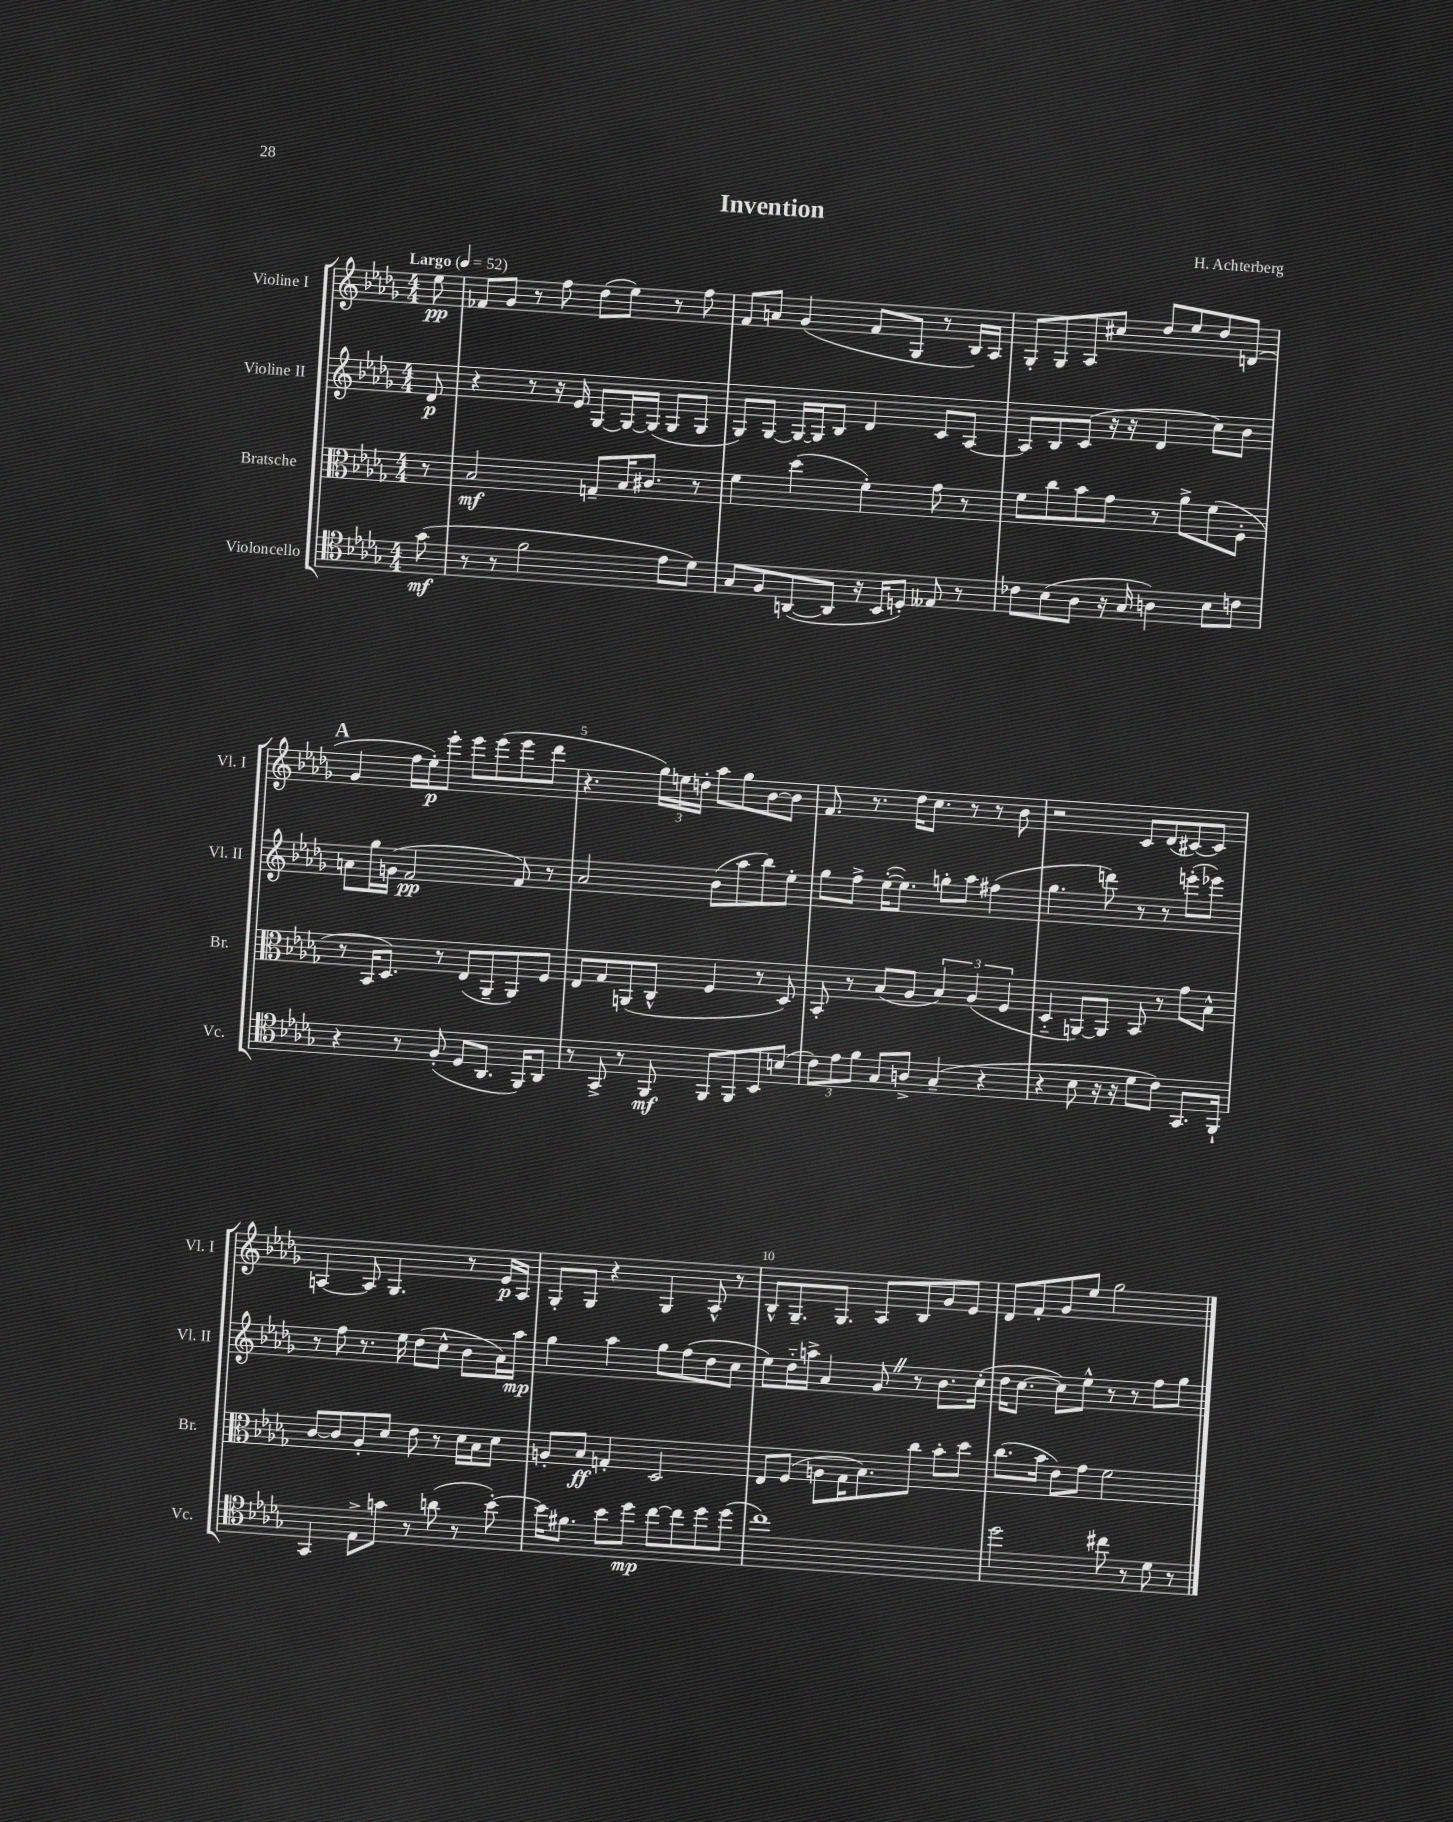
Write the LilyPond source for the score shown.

\header { title = "Invention" composer = "H. Achterberg" }
<<
\new StaffGroup <<
\new Staff = "s0" \with { instrumentName = "Violine I" shortInstrumentName = "Vl. I" } {
    \clef treble \key des \major \numericTimeSignature \time 4/4 \partial 8 \tempo "Largo" 4 = 52
    ees''8\pp |
    fes'8 ges'8 r8 f''8 des''8( ees''8) r8 f''8 |
    f'8 a'8 ges'4( f'8 ges8 r8 bes16) aes16 |
    ges8-. ges8 aes8 cis''8 des''8 ees''8 des''8 d'8( |
    \mark \markup { \bold "A" } ges'4 f''16 ees''16-.\p) ees'''8-. ees'''8 ees'''8( ees'''8 des'''8 |
    r4. \tuplet 3/2 { ges''16) e''16 d''16-. } aes''8 ges''8 bes'8~ bes'8 |
    f'8. r8. des''16 c''8. r8 r8 bes'8 |
    r2 c'8 des'8( cis'8~) cis'8 |
    a4~ a8 ges4. r8 ees'16\p a16 |
    ges8-. ges8 r4 ges4 aes8-^ r8 |
    bes8-^ ges8.-- ges8. aes8 bes8 ges'8 ees'8 |
    des'8 f'8-. ges'8 ees''8 ges''2 \bar "|." |
}
\new Staff = "s1" \with { instrumentName = "Violine II" shortInstrumentName = "Vl. II" } {
    \clef treble \key des \major \numericTimeSignature \time 4/4 \partial 8
    des'8\p |
    r4 r8 r16 ees'16 ges8~ ges16~ ges16( ges8 ges8 |
    ges8) ges8~ ges16~ ges16 bes8 des'4 c'8 aes8~ |
    aes8 bes8 c'8( r16 r16 des'4 c''8) bes'8 |
    \mark \markup { \bold "A" } a'8 ges''16 g'16( f'2\pp f'8) r8 |
    aes'2 bes'8( aes''8 bes''8) ees''8-. |
    ges''8 f''8-> ees''16~-.( ees''8.) g''8-. aes''8 fis''4( |
    ges''4. d'''8) r8 r8 e'''8-.( ees'''8) |
    r8 f''8 r8. ees''16 des''8( c''8-^ bes'8 aes'16) aes''16\mp |
    ges''4 aes''4 ges''8 f''8( des''8 c''8 |
    ees''8) des''16-_ a''16-> aes'4 ges'8 \once \override BreathingSign.text = \markup { \musicglyph "scripts.caesura.straight" } \breathe r8 bes'8. c''16-.( |
    des''16 c''8.~ c''8) ees''8-^ r8 r8 f''8 ges''8 \bar "|." |
}
\new Staff = "s2" \with { instrumentName = "Bratsche" shortInstrumentName = "Br." } {
    \clef alto \key des \major \numericTimeSignature \time 4/4 \partial 8
    r8 |
    bes2\mf g8-- bes16 cis'8. r8 |
    f'4 des''4( f'4-.) ges'8 r8 |
    f'8 c''8 bes'8 ges'8 r8 aes'8-> f'8( f8-. |
    \mark \markup { \bold "A" } r8 bes,16 des8.) r8 ees8( aes,8-- aes,8) f8 |
    ees8 ges8 a,8( c8-^ f4 r8 des8) |
    bes,8-. r8 bes8( aes8 \tuplet 3/2 { bes4) aes4( f4 } |
    des4-_ a,8~) a,8 bes,8 r8 ges'8 bes8-^ |
    c'8~ c'8 aes8-. des'8 ees'8 r8 des'16 bes16 des'8 |
    a8-. bes8\ff g4-. des2 |
    ees8 f8( a8 ges16 bes8.) c''8 bes'8-. des''8 |
    c''8.( bes'16 ees'8) ges'8 f'2 \bar "|." |
}
\new Staff = "s3" \with { instrumentName = "Violoncello" shortInstrumentName = "Vc." } {
    \clef tenor \key des \major \numericTimeSignature \time 4/4 \partial 8
    ges'8\mf( |
    r8 r8 f'2 ees'8 des'8) |
    ges8 f8 a,8~( a,8 r16 bes,16 d8-.) eeses8 r8 |
    ces'8 bes8( aes8 r16 ges16 a4) bes8 c'8 |
    \mark \markup { \bold "A" } r4 r8 f8-.( des8 aes,8. f,16) aes,8 |
    r8 ges,8-> r8 f,8\mf f,8 f,8 bes,8 b8( |
    \tuplet 3/2 { c'8) ees'8 f'8 } ges8 a8-> ges4--( r4 |
    r4 bes8 r16 r16 des'8 c'8) ges,8. f,16-! |
    ges,4 ees8-> g'8 r8 a'8( r8 bes'8~-.) |
    bes'16 fis'8. bes'8 des''8\mp c''8~ c''8 des''8 des''8( |
    c''1) |
    des''2 cis''8 r8 des'8 r8 \bar "|." |
}
>>
>>
\layout { \context { \Score \override BarNumber.break-visibility = ##(#f #t #t) barNumberVisibility = #(every-nth-bar-number-visible 5) } }
